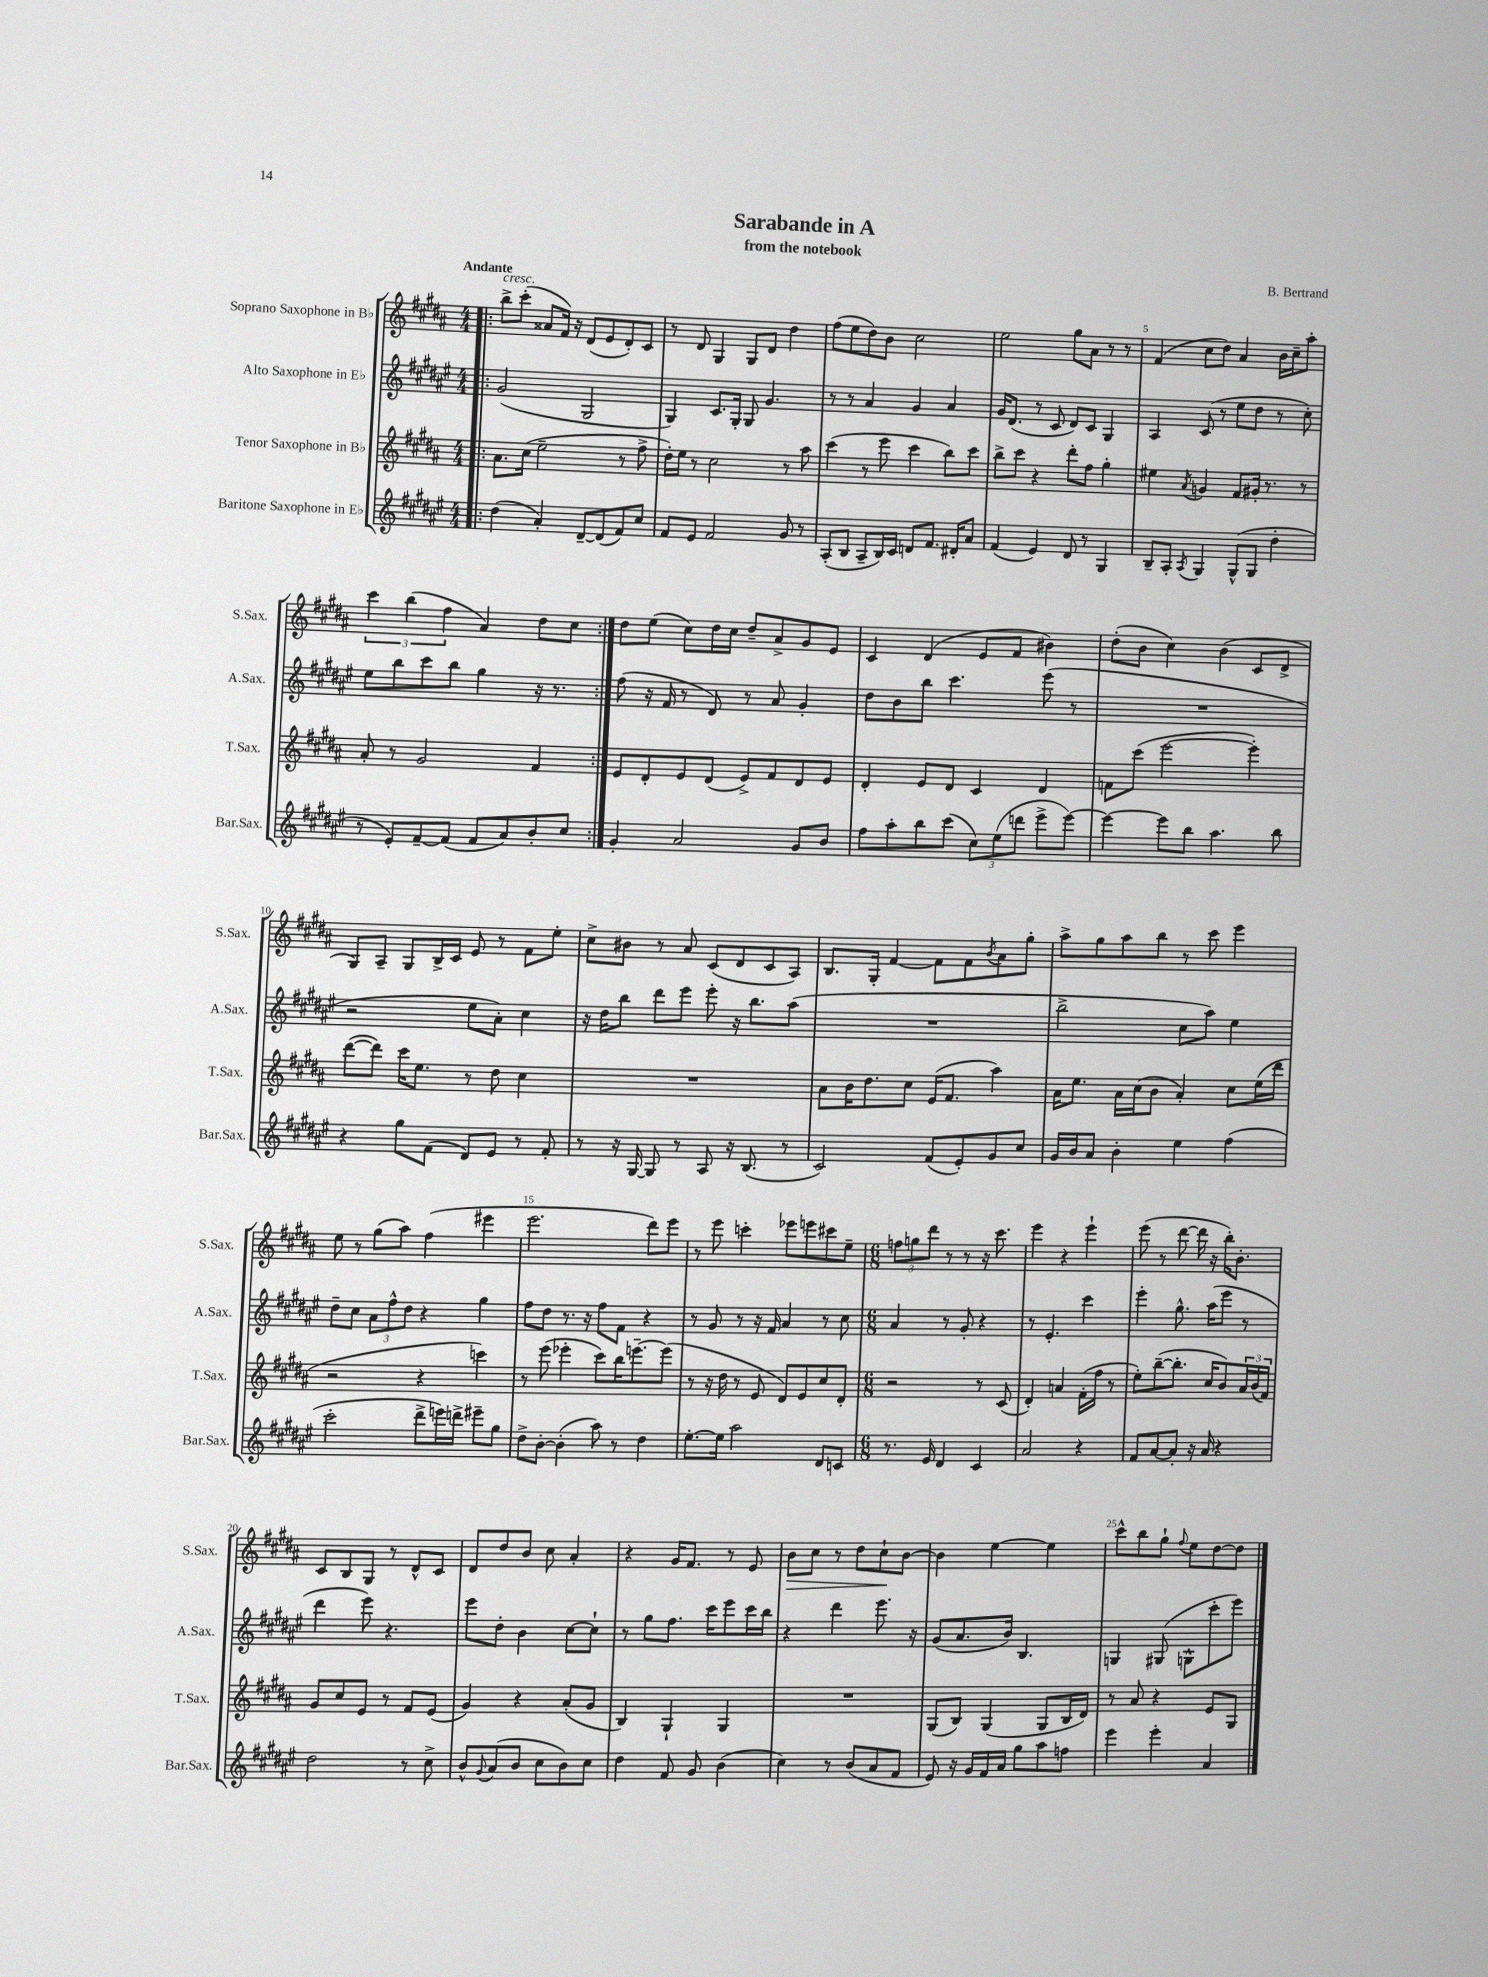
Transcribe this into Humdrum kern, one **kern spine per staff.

**kern	**kern	**kern	**kern
*staff4	*staff3	*staff2	*staff1
*clefG2	*clefG2	*clefG2	*clefG2
*k[f#c#g#d#a#e#]	*k[f#c#g#d#a#]	*k[f#c#g#d#a#e#]	*k[f#c#g#d#a#]
*M4/4	*M4/4	*M4/4	*M4/4
=!|:	=!|:	=!|:	=!|:
(4dd#	8.a#	(2g#	8bb^
.	.	.	(8ccc#'
.	(16cc#	.	.
4a#')	2ee~	.	8a##
.	.	.	16f#)
.	.	.	16r
[8d#~	.	2G#	(8d#
(8d#]	.	.	8e
8f#)	8r	.	8d#')
8cc#	8ff#^	.	8c#
=	=	=	=
8f#	16dd#')	4G#)	8r
.	16ee	.	.
8e#	8r	.	8d#
2f#	2cc#	8.c#	4G#
.	.	16G#'	.
.	.	8G#	8G#
.	.	4.g#	8d#
8g#	8r	.	4dd#
8r	8aa#	.	.
=	=	=	=
(8A#'	(4ccc#	8r	(8ff#
8B	.	8r	8ee
8A#~	8r	4a#	8dd#)
16B)	8eee	.	8b
16c#	.	.	.
8d	4ccc#	4g#	2cc#
8.f#	.	.	.
.	8bb)	4a#	.
16d#'	.	.	.
8a#	8ccc#	.	.
=	=	=	=
(4f#	8bb^	16g#	2ee
.	.	(8.d#	.
.	8ccc#	.	.
4e#)	4r	8r	.
.	.	8c#	.
8d#	8ddd#'	8d#)	8gg#
8r	8ff#	8c#	8a#
4G#	4gg#'	4G#	8r
.	.	.	8r
=	=	=	=
8B~	4ee#	4A#	(4f#
8A#'	.	.	.
8qA#	8qa#	.	.
4G#	4g	(8c#	8cc#
.	.	8r	8dd#)
(8G#^^	8f#	8ee#	4a#
8G#	16g#'	8dd#	.
.	8.r	.	.
4dd#'	.	8r	16b
.	.	.	16cc#~
.	8r	8cc#')	8aa#'
=	=	=	=
8r	8a#'	8ee#	6ccc#
8e#')	8r	8bb	.
.	.	.	(6bb
[8f#~	2g#	8ccc#	.
.	.	.	6ff#
(8f#]	.	8bb	.
8f#	.	4gg#	4a#)
8a#)	.	.	.
8b'	4f#	16r	8dd#
.	.	8.r	.
8cc#	.	.	8cc#
=:|!	=:|!	=:|!	=:|!
4g#'	8e	(8ff#	8dd#
.	8d#'	16r	(8ee
.	.	16f#	.
2a#	8e	8r	8cc#)
.	(8d#	8d#)	16dd#
.	.	.	16cc#
.	8e^)	8r	8dd#~
.	8f#	8a#	8a#^
8g#	8d#	4g#'	8g#
8b	8e	.	8e
=	=	=	=
8ff#	4d#'	8dd#	4c#
8aa#'	.	8b	.
8bb	8e	8bb	(4d#
(8ccc#	8d#	4.ccc#	.
12cc#)	4c#	.	8e
(12ee#	.	.	.
.	.	.	8f#
12ddd	.	.	.
8eee#^	4d#	(8eee#	4b#)
[8eee#)	.	8r	.
=	=	=	=
4eee#_	8f	1r	(8dd#'
.	(8ccc#	.	8b
8eee#]	[2eee	.	4cc#)
8bb	.	.	.
4.aa#	.	.	(4b
.	4eee'])	.	8c#
8bb	.	.	8d#^
=	=	=	=
4r	([8ddd#	2r	8G#)
.	8ddd#])	.	8A#~
8gg#	16ccc#	.	8G#
.	8.ee	.	.
(8f#	.	.	16B^
.	.	.	16c#
8d#)	8r	8ee#	8e
8e#	8dd#	8a#')	8r
8r	4cc#	4cc#	8f#
8f#'	.	.	8ee'
=	=	=	=
8r	1r	16r	8cc#^
.	.	16dd#	.
16r	.	8bb	8b#
[16G#	.	.	.
8G#]	.	8ddd#	8r
8r	.	8eee#	8a#
8A#	.	8eee#'	(8c#
16r	.	16r	8d#
(8.B	.	8.bb	.
.	.	.	8c#
8r	.	(8aa#	8A#)
=	=	=	=
2c#)	8a#	1r	8.B
.	16b	.	.
.	8.dd#	.	16G#'
.	.	.	[4f#
.	8cc#	.	.
(8f#	(16e	.	8f#]
.	8.f#	.	.
8e#')	.	.	8f#
.	.	.	8qb
8g#	4aa#)	.	8a#
8cc#	.	.	8gg#'
=	=	=	=
16g#	16a#	2bb^	8aa#^
16b	8.ee	.	.
8a#	.	.	8gg#
4b'	16a#	.	8aa#
.	(16cc#	.	.
.	8b	.	8bb
4ee#	4a#')	8cc#	8r
.	.	8aa#)	8ccc#
(4ff#	8cc#	4ee#	4eee
.	(16ee	.	.
.	16ddd#	.	.
=	=	=	=
2ccc#'	2r	8dd#~	8ee
.	.	8cc#	8r
.	.	12a#	(8gg#
.	.	12ff#^^	.
.	.	.	8aa#)
.	.	12dd#	.
8ddd#^	4r	4r	(4ff#
16eee)	.	.	.
16ddd^	.	.	.
8eee#~	4ccc)	4gg#	4eee#
8gg#	.	.	.
=	=	=	=
8dd#^	8r	8ff#	2.eee
[8b'	(8eee	8dd#	.
(4b']	4eee-'	8.r	.
.	.	16r	.
8aa#)	8ccc#)	8ff#	.
8r	16bb	8f#	.
.	[8.eee~	.	.
4dd#	.	4r	8ddd#)
.	(8eee]	.	8eee
=	=	=	=
[8.ee#'	8r	8r	8r
.	16r	8g#	8eee
16ee#]	16dd#	.	.
2aa#	8r	8r	4ccc'
.	8e	16r	.
.	.	16f#	.
.	8d#)	4a#	8eee-
.	8e	.	8eee
8d#	8cc#	8r	8ccc#
8c	8d#'	8cc#	8ee~
=	=	=	=
*M6/8	*M6/8	*M6/8	*M6/8
8.r	2r	4a#	12ff
.	.	.	12gg
.	.	.	12ddd#
16e#	.	.	.
4d#	.	8r	8r
.	.	8g#'	8r
4c#	8r	4r	16r
.	.	.	8.ccc#
.	(8c#	.	.
=	=	=	=
2a#	4d#')	8r	4eee
.	.	4.e#'	.
.	4a	.	4r
4r	(16f#'	4ccc#	4eee`
.	16ff#	.	.
.	8r	.	.
=	=	=	=
8f#	8ee')	4eee#'	(8eee
[8a#	([8bb~	.	8r
8a#']	8.bb']	8.gg#^^	[8ddd#
16r	.	.	16ddd#]
16a#	16cc#	(16aa#	16r
4r	8b)	8eee#	16bb')
.	.	.	8.b'
.	24a#	8r	.
.	(24b	.	.
.	24f#)	.	.
=	=	=	=
2dd#	8g#	4ddd#	8c#
.	8cc#	.	8B
.	8e	8eee#)	8G#
.	8r	4.r	8r
8r	8f#	.	8d#^^
8cc#^	(8e	.	8c#
=	=	=	=
8b^^	4g#)	8eee#	8d#
8qqg#	.	.	.
(8a#	.	8dd#'	8dd#
8b	4r	4b	8b
8cc#	.	.	8cc#
8b)	(8a#'	[8cc#	4a#'
8cc#	8g#	8cc#`]	.
=	=	=	=
4dd#	4B)	8r	4r
.	.	8gg#	.
8f#	4G#`	8.ff#	16g#
.	.	.	8.f#
8g#	.	.	.
.	.	16ccc#	.
(4b	4G#	8eee#	8r
.	.	16ccc#	8e
.	.	16bb	.
=	=	=	=
4cc#)	2.r	4r	8b
.	.	.	8cc#
8r	.	4ddd#	8r
(8b	.	.	8dd#
8a#	.	8.eee#	8cc#`
8f#	.	.	[8b
.	.	16r	.
=	=	=	=
8e#)	(8G#	(8g#	4b]
16r	8B)	8.a#	.
16g#	.	.	.
16f#	(4G#	.	[4ee
16a#	.	16b)	.
8gg#	.	4.B	.
8aa#	8G#	.	4ee]
8ff	16B	.	.
.	16d#)	.	.
=	=	=	=
4eee#	8r	4G	8ccc#^^
.	8a#	.	8bb
4eee#'	4r	(8G#	8gg#`
.	.	.	8qqff#
.	.	8G^^	8ee
4a#	8e	8ccc#'	[8dd#
.	8G#	8eee#)	8dd#]
==	==	==	==
*-	*-	*-	*-
